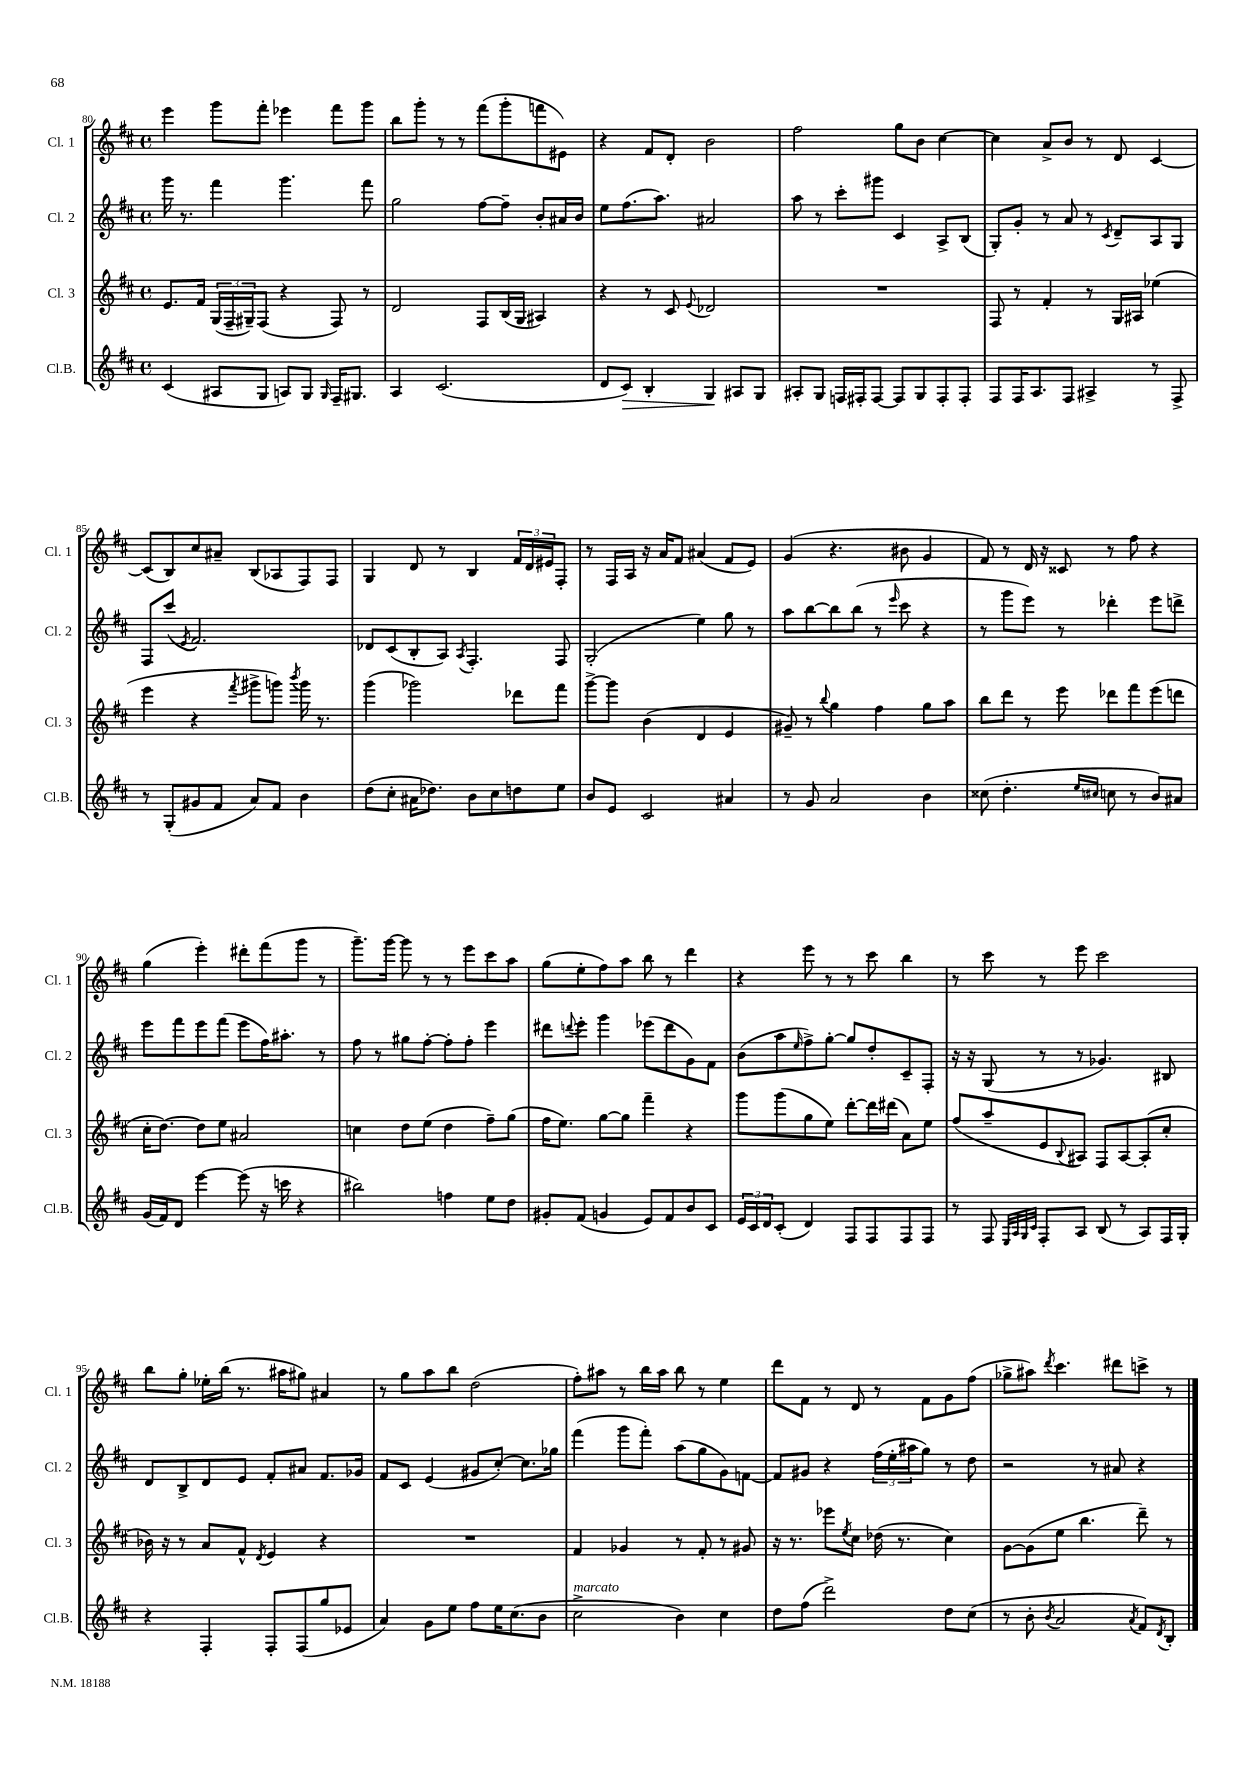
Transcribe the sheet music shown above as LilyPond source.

<<
\new StaffGroup <<
\new Staff = "s0" \with { instrumentName = "Cl. 1" shortInstrumentName = "Cl. 1" } {
    \clef treble \key d \major \defaultTimeSignature \time 4/4
    e'''4 g'''8 fis'''8-. ees'''4 fis'''8 g'''8 |
    b''8 g'''8-. r8 r8 fis'''8( g'''8-. f'''8 eis'8) |
    r4 fis'8 d'8-. b'2 |
    fis''2 g''8 b'8 cis''4~ |
    cis''4 a'8-> b'8 r8 d'8 cis'4~ |
    cis'8( b8) cis''8 ais'8-- b8( aes8 fis8) fis8 |
    g4 d'8 r8 b4 \tuplet 3/2 { fis'16 d'16 eis'16 } fis8-. |
    r8 fis16 a16 r16 a'16 fis'8 ais'4( fis'8 e'8) |
    g'4( r4. bis'8 g'4 |
    fis'8) r8 d'16 r16 cisis'8 r8 fis''8 r4 |
    g''4( e'''4-.) dis'''8-. fis'''8( g'''8 r8 |
    g'''8.--) g'''16~ g'''8 r8 r8 e'''8 cis'''8 a''8 |
    g''8( e''8-. fis''8) a''8 b''8 r8 d'''4 |
    r4 e'''8 r8 r8 cis'''8 b''4 |
    r8 cis'''8 r8 e'''8 cis'''2 |
    b''8 g''8-. ees''16-. b''16( r8. ais''16 gis''8) ais'4 |
    r8 g''8 a''8 b''8 d''2( |
    fis''8-.) ais''8 r8 b''16 ais''16 b''8 r8 e''4 |
    d'''8 fis'8 r8 d'8 r8 fis'8 g'8 fis''8( |
    ges''8-> ais''8) \acciaccatura { d'''8 } cis'''4. dis'''8 c'''8-> r8 \bar "|." |
}
\new Staff = "s1" \with { instrumentName = "Cl. 2" shortInstrumentName = "Cl. 2" } {
    \clef treble \key d \major \defaultTimeSignature \time 4/4
    g'''16 r8. fis'''4 g'''4. fis'''8 |
    g''2 fis''8~ fis''8-- b'8-. ais'16 b'16 |
    e''8 fis''8.( a''8.) ais'2 |
    a''8 r8 cis'''8-. gis'''8 cis'4 a8-> b8( |
    g8-.) g'8-. r8 a'8 r8 \acciaccatura { cis'8 } d'8-- a8 g8 |
    fis8 cis'''8( \acciaccatura { e'8 } fis'2.) |
    des'8 cis'8( b8-. a8) \acciaccatura { a8 } fis4.-. fis8 |
    g2-.( e''4) g''8 r8 |
    a''8 b''8~ b''8 b''8( r8 \grace { e'''16 } cis'''8 r4 |
    r8 g'''8 e'''8) r8 des'''4-. e'''8 d'''8-> |
    e'''8 fis'''8 e'''8 fis'''8( e'''8 fis''16) ais''8.-. r8 |
    fis''8 r8 gis''8 fis''8~-. fis''8-. fis''8-. e'''4 |
    dis'''8 \appoggiatura { d'''8 } e'''8-. g'''4 ees'''8( d'''8 g'8) fis'8 |
    b'8( a''8 \grace { e''16 } fis''8->) g''8~-. g''8 d''8-. cis'8-- fis8-. |
    r16 r16 g8( r8 r8 ges'4.) bis8 |
    d'8 b8-> d'8 e'8 fis'8-. ais'8 fis'8. ges'16 |
    fis'8 cis'8 e'4( gis'8 cis''8~-.) cis''8. ges''16 |
    fis'''4( g'''8 fis'''8-.) a''8( g''8 g'8) f'8~ |
    f'8 gis'8 r4 \tuplet 3/2 { fis''16( e''16-. ais''16 } g''8) r8 d''8 |
    r2 r8 ais'8 r4 \bar "|." |
}
\new Staff = "s2" \with { instrumentName = "Cl. 3" shortInstrumentName = "Cl. 3" } {
    \clef treble \key d \major \defaultTimeSignature \time 4/4
    e'8. fis'16 \tuplet 3/2 { g16( fis16-- gis16--) } fis8( r4 fis8) r8 |
    d'2 fis8 b16( g16 ais4) |
    r4 r8 cis'8 \appoggiatura { e'8 } des'2 |
    R1 |
    fis8 r8 fis'4-. r8 g16 ais16 ees''4( |
    e'''4 r4 \acciaccatura { fis'''8 } gis'''8-> g'''8) \acciaccatura { b'''8 } g'''16 r8. |
    g'''4( ges'''2) des'''8 fis'''8 |
    g'''8~-> g'''8 b'4( d'4 e'4 |
    gis'8--) r8 \appoggiatura { b''8 } g''4 fis''4 g''8 a''8 |
    b''8 d'''8 r8 e'''8 des'''8 fis'''8 e'''8( d'''8 |
    cis''16-. d''8.~) d''8 e''8 ais'2 |
    c''4 d''8 e''8( d''4 fis''8--) g''8( |
    fis''16 e''8.) g''8~ g''8 fis'''4-- r4 |
    g'''8 g'''8( g''8 e''8) d'''8~-. d'''16 dis'''16( a'8) e''8 |
    fis''8( a''8-- e'8 \appoggiatura { b8 } ais8) fis8 ais8~ ais8-.( cis''8-. |
    bes'16) r16 r8 a'8 fis'8-^ \acciaccatura { d'8 } e'4 r4 |
    R1 |
    fis'4 ges'4 r8 fis'8-. r8 gis'8 |
    r16 r8. ees'''8 \acciaccatura { e''8 } cis''8 des''16( r8. cis''4) |
    g'8~ g'8( e''8 b''4. d'''8--) r8 \bar "|." |
}
\new Staff = "s3" \with { instrumentName = "Cl.B." shortInstrumentName = "Cl.B." } {
    \clef treble \key d \major \defaultTimeSignature \time 4/4
    cis'4( ais8 g8 a8) g8 \grace { g16 } fis16-- gis8. |
    a4 cis'2.( |
    d'8 cis'8\>) b4-. g4\! ais8 g8 |
    ais8-. g8 f16 fis16-. fis8~ fis8 g8 fis8-. fis8-. |
    fis8 fis16 a8. fis8 ais4-> r8 fis8-> |
    r8 g8-.( gis'8 fis'8 a'8) fis'8 b'4 |
    d''8( cis''8-. ais'16 des''8.) b'8 cis''8 d''8 e''8 |
    b'8 e'8 cis'2 ais'4 |
    r8 g'8 a'2 b'4 |
    cisis''8( d''4.-. \grace { e''16 cis''16 } c''8 r8 b'8) ais'8 |
    g'16( fis'16) d'8 e'''4~ e'''8( r16 c'''16 r4 |
    bis''2) f''4 e''8 d''8 |
    gis'8-. fis'8( g'4 e'8) fis'8 b'8 cis'8 |
    \tuplet 3/2 { e'16 cis'16 d'16 } cis'8-.( d'4) fis8 fis8 fis8 fis8 |
    r8 fis8 \grace { e32 a32 g32 cis'32 } fis8-. a8 b8( r8 a8) fis16 g16-. |
    r4 fis4-. fis8-. fis8( g''8 ees'8 |
    a'4) g'8 e''8 fis''8 e''16 cis''8.( b'8 |
    cis''2->^\markup { \italic "marcato" } b'4) cis''4 |
    d''8 fis''8( d'''2->) d''8 cis''8( |
    r8 b'8-. \acciaccatura { b'8 } a'2 \acciaccatura { a'8 } fis'8) \acciaccatura { d'8 } b8-. \bar "|." |
}
>>
>>
\layout { \context { \Score currentBarNumber = #80 } }
